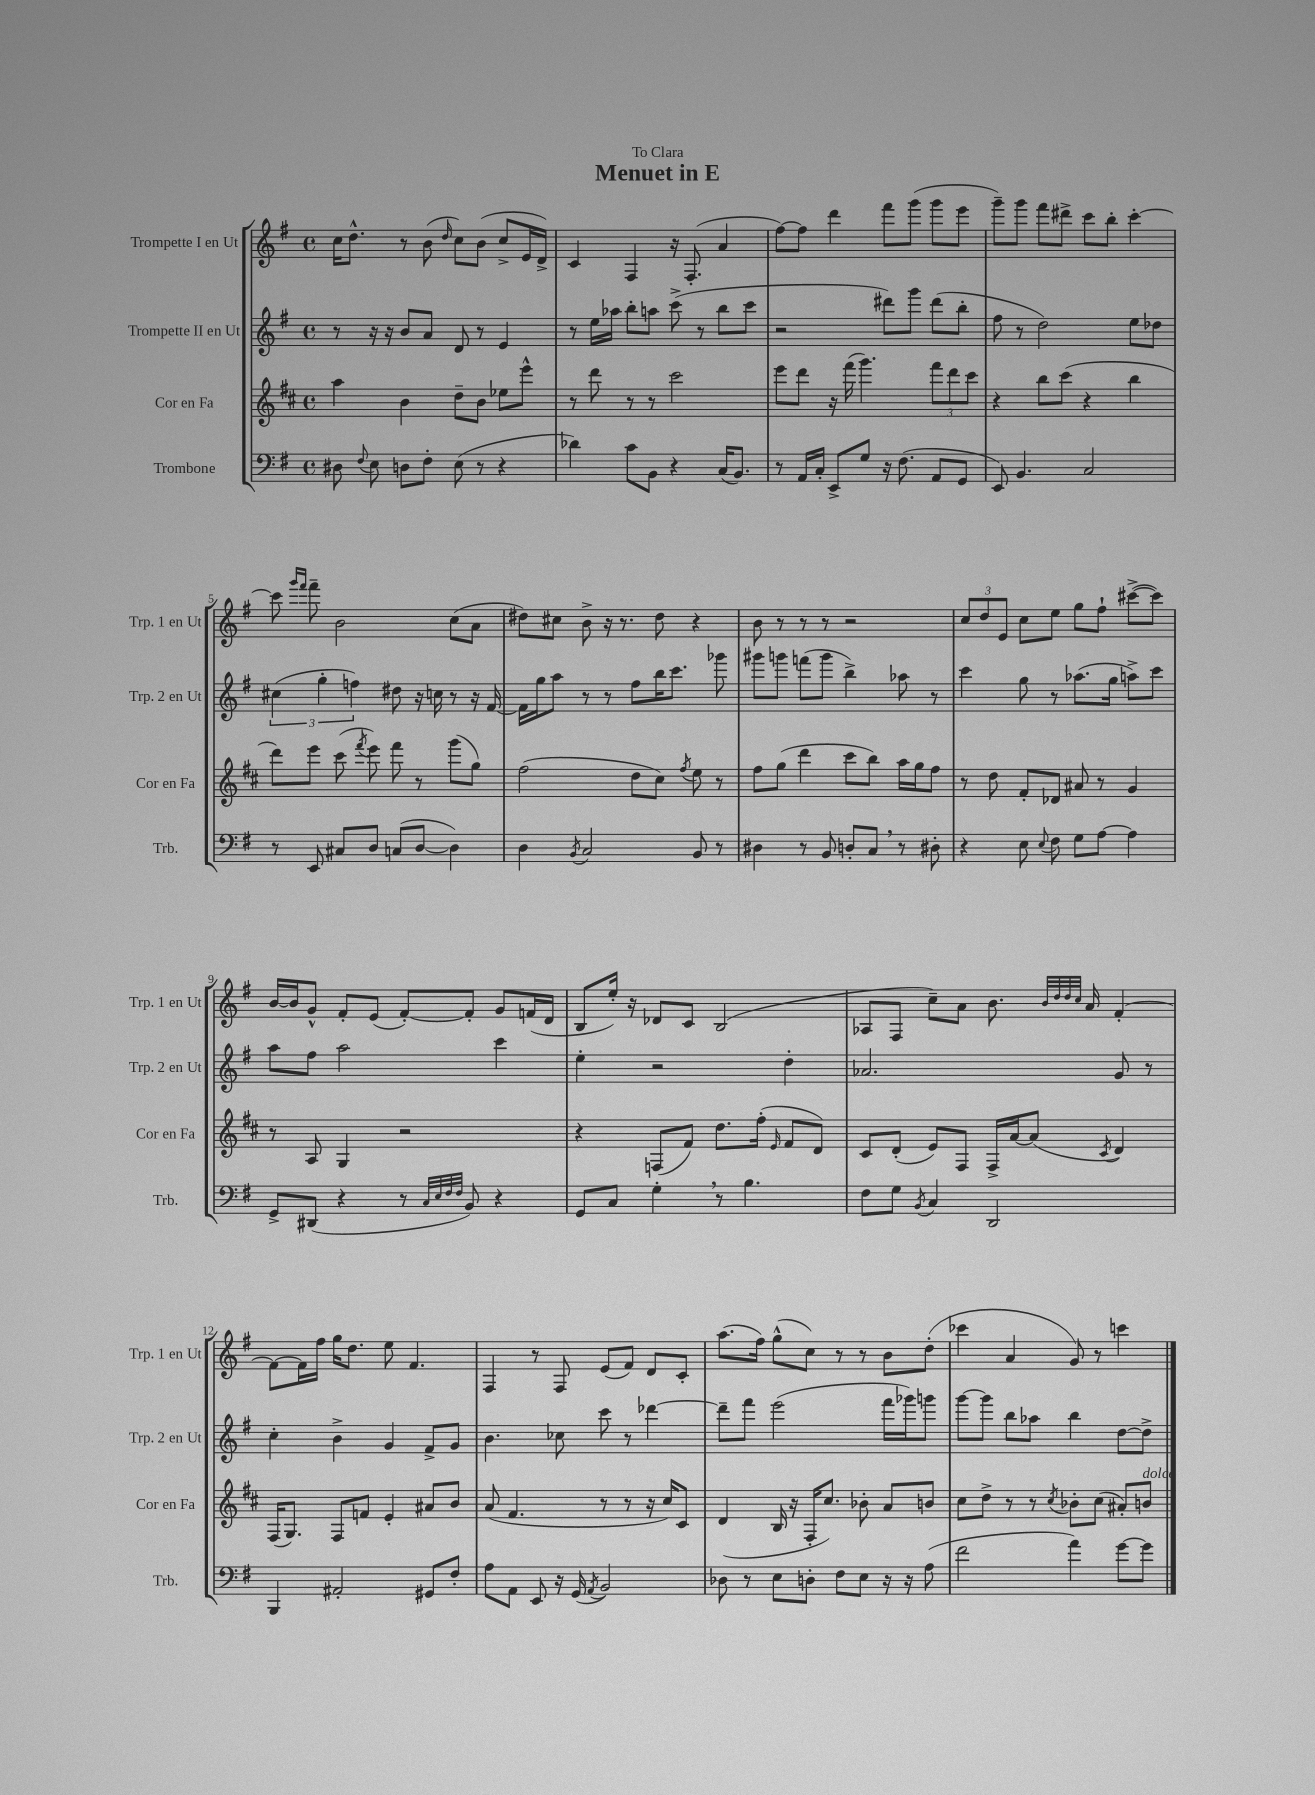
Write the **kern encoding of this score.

**kern	**kern	**kern	**kern
*staff4	*staff3	*staff2	*staff1
*clefF4	*clefG2	*clefG2	*clefG2
*k[f#]	*k[f#c#]	*k[f#]	*k[f#]
*M4/4	*M4/4	*M4/4	*M4/4
*met(c)	*met(c)	*met(c)	*met(c)
8D#	4aa	8r	16cc
.	.	.	8.dd^^
8qqF#	.	.	.
8E	.	16r	.
.	.	16r	.
8D	4b	8b	8r
8F#'	.	8a	(8b
.	.	.	16qqdd
(8E	8dd~	8d	8cc)
8r	8b	8r	(8b
4r	8ee-	4e	8cc^
.	8eee^^	.	16e
.	.	.	16d^)
=	=	=	=
4d-)	8r	8r	4c
.	8ddd	16ee	.
.	.	16aa-	.
8c	8r	8bb'	4F#
8BB	8r	8aa	.
4r	2ccc#	(8ccc^	16r
.	.	.	(8.F#'
.	.	8r	.
(16C	.	8bb	4a
8.BB)	.	.	.
.	.	8ccc	.
=	=	=	=
8r	8eee	2r	[8ff#)
16AA	8ddd	.	8ff#]
16C'	.	.	.
8EE^	16r	.	4ddd
.	(16fff#	.	.
8G	4.ggg)	.	.
16r	.	8ddd#)	8fff#
(8.F#	.	.	.
.	.	8ggg	(8ggg
8AA	12fff#	(8ddd#	8ggg
.	12ddd	.	.
8GG	.	8bb'	8eee
.	12ccc#	.	.
=	=	=	=
8EE)	4r	8ff#	8ggg~)
4.BB	.	8r	8ggg
.	8bb	2dd)	8fff#
.	(8ccc#	.	8ddd#^
2C	4r	.	8ccc
.	.	.	8bb'
.	4bb	8ee	[4ccc'
.	.	8dd-	.
=	=	=	=
8r	8ddd)	(6cc#	8ccc]
.	.	.	16qqggg
.	.	.	16qqfff#
8EE	8eee	.	8fff#~
.	.	6gg'	.
8C#	(8ccc#	.	2b
.	.	6ff)	.
.	8qfff#	.	.
8D	8eee)	.	.
(8C	8fff#	8dd#	.
[8D	8r	16r	.
.	.	16cc	.
4D])	(8ggg	8r	(8cc
.	8gg)	16r	8a
.	.	[16f#	.
=	=	=	=
4D	(2ff#	16f#]	8dd#)
.	.	16gg	.
.	.	8aa	8cc#
8qBB	.	.	.
2C	.	8r	8b^
.	.	8r	16r
.	.	.	8.r
.	8dd	8ff#	.
.	8cc#)	16bb	8dd#
.	.	8.ccc	.
.	8qff#	.	.
8BB	8ee	.	4r
8r	8r	8ggg-	.
=	=	=	=
4D#	8ff#	8ggg#	8b
.	(8gg	8ggg	8r
8r	4ddd	(8fff	8r
8BB	.	8ggg	8r
8D'	8ccc#	4bb^)	2r
8C	8bb)	.	.
8r	16aa	8aa-	.
.	16gg	.	.
8D#'	8ff#	8r	.
=	=	=	=
4r	8r	4ccc	12cc
.	.	.	12dd
.	8dd	.	.
.	.	.	12e
8E	8f#'	8gg	8cc
8qqE	.	.	.
8F#	8d-	8r	8ee
8G	8a#	(8.aa-	8gg
[8A	8r	.	8ff#`
.	.	16gg	.
4A]	4g	8aa^)	([8ccc#^
.	.	8ccc	8ccc#])
=	=	=	=
8GG^	8r	8aa	[16b
.	.	.	16b]
(8DD#	8A	8ff#	8g^^
4r	4G	2aa	8f#'
.	.	.	(8e
8r	2r	.	[8f#')
32qqC	.	.	.
32qqE	.	.	.
32qqF#	.	.	.
32qqF#	.	.	.
8BB)	.	.	8f#']
4r	.	4ccc	8g
.	.	.	(16f
.	.	.	16d
=	=	=	=
8GG	4r	4ee'	8B
8C	.	.	16ee')
.	.	.	16r
4G'	(8F	2r	8d-
.	8f#)	.	8c
8r	8.dd	.	(2B
4.B	.	.	.
.	(16ff#'	.	.
.	16qqe	.	.
.	8f#	4dd'	.
.	8d)	.	.
=	=	=	=
8F#	8c#	2.a-	8A-
8G	(8d'	.	8F#
8qBB	.	.	.
4C	8e)	.	8cc~)
.	8F#	.	8a
2DD	16F#^	.	8.b
.	[16a	.	.
.	(8a]	.	.
.	.	.	32qqb
.	.	.	32qqdd
.	.	.	32qqdd
.	.	.	32qqcc
.	.	.	16a
.	8qc#	.	.
.	4d)	8g	[4f#'
.	.	8r	.
=	=	=	=
4BBB	(16F#	4cc'	8f#_
.	8.G)	.	.
.	.	.	16f#]
.	.	.	16ff#
2AA#'	8F#	4b^	16gg
.	.	.	8.dd
.	8f	.	.
.	4e'	4g	8ee
.	.	.	4.f#
8GG#	8a#	8f#^	.
8F#'	8b	8g	.
=	=	=	=
8A	(8a	4.b	4F#
8AA	4.f#	.	.
8EE	.	.	8r
16r	.	8cc-	8F#
(16GG	.	.	.
8qAA	.	.	.
2BB)	8r	8ccc	(8e
.	8r	8r	8f#)
.	16r	[4ddd-	8d
.	16cc#)	.	.
.	8c#	.	8c'
=	=	=	=
8D-	(4d	8ddd-~]	(8.aa
8r	.	8fff#	.
.	.	.	16ff#)
8E	16B	(2eee	(8gg^^
.	16r	.	.
8D'	16F#'	.	8cc)
.	8.cc#)	.	.
8F#	.	.	8r
8E	8b-'	.	8r
16r	8a	16fff#	8b
16r	.	16ggg-)	.
(8A	8b	8ggg	(8dd'
=	=	=	=
2f#	8cc#	[8ggg	4ccc-
.	8dd^	8ggg]	.
.	8r	8bb	4a
.	8r	8aa-	.
.	8qcc#	.	.
4a)	8b-'	4bb	8g)
.	(8cc#	.	8r
[8g	8a#')	[8dd	4ccc
8g]	8b	8dd^]	.
==	==	==	==
*-	*-	*-	*-
